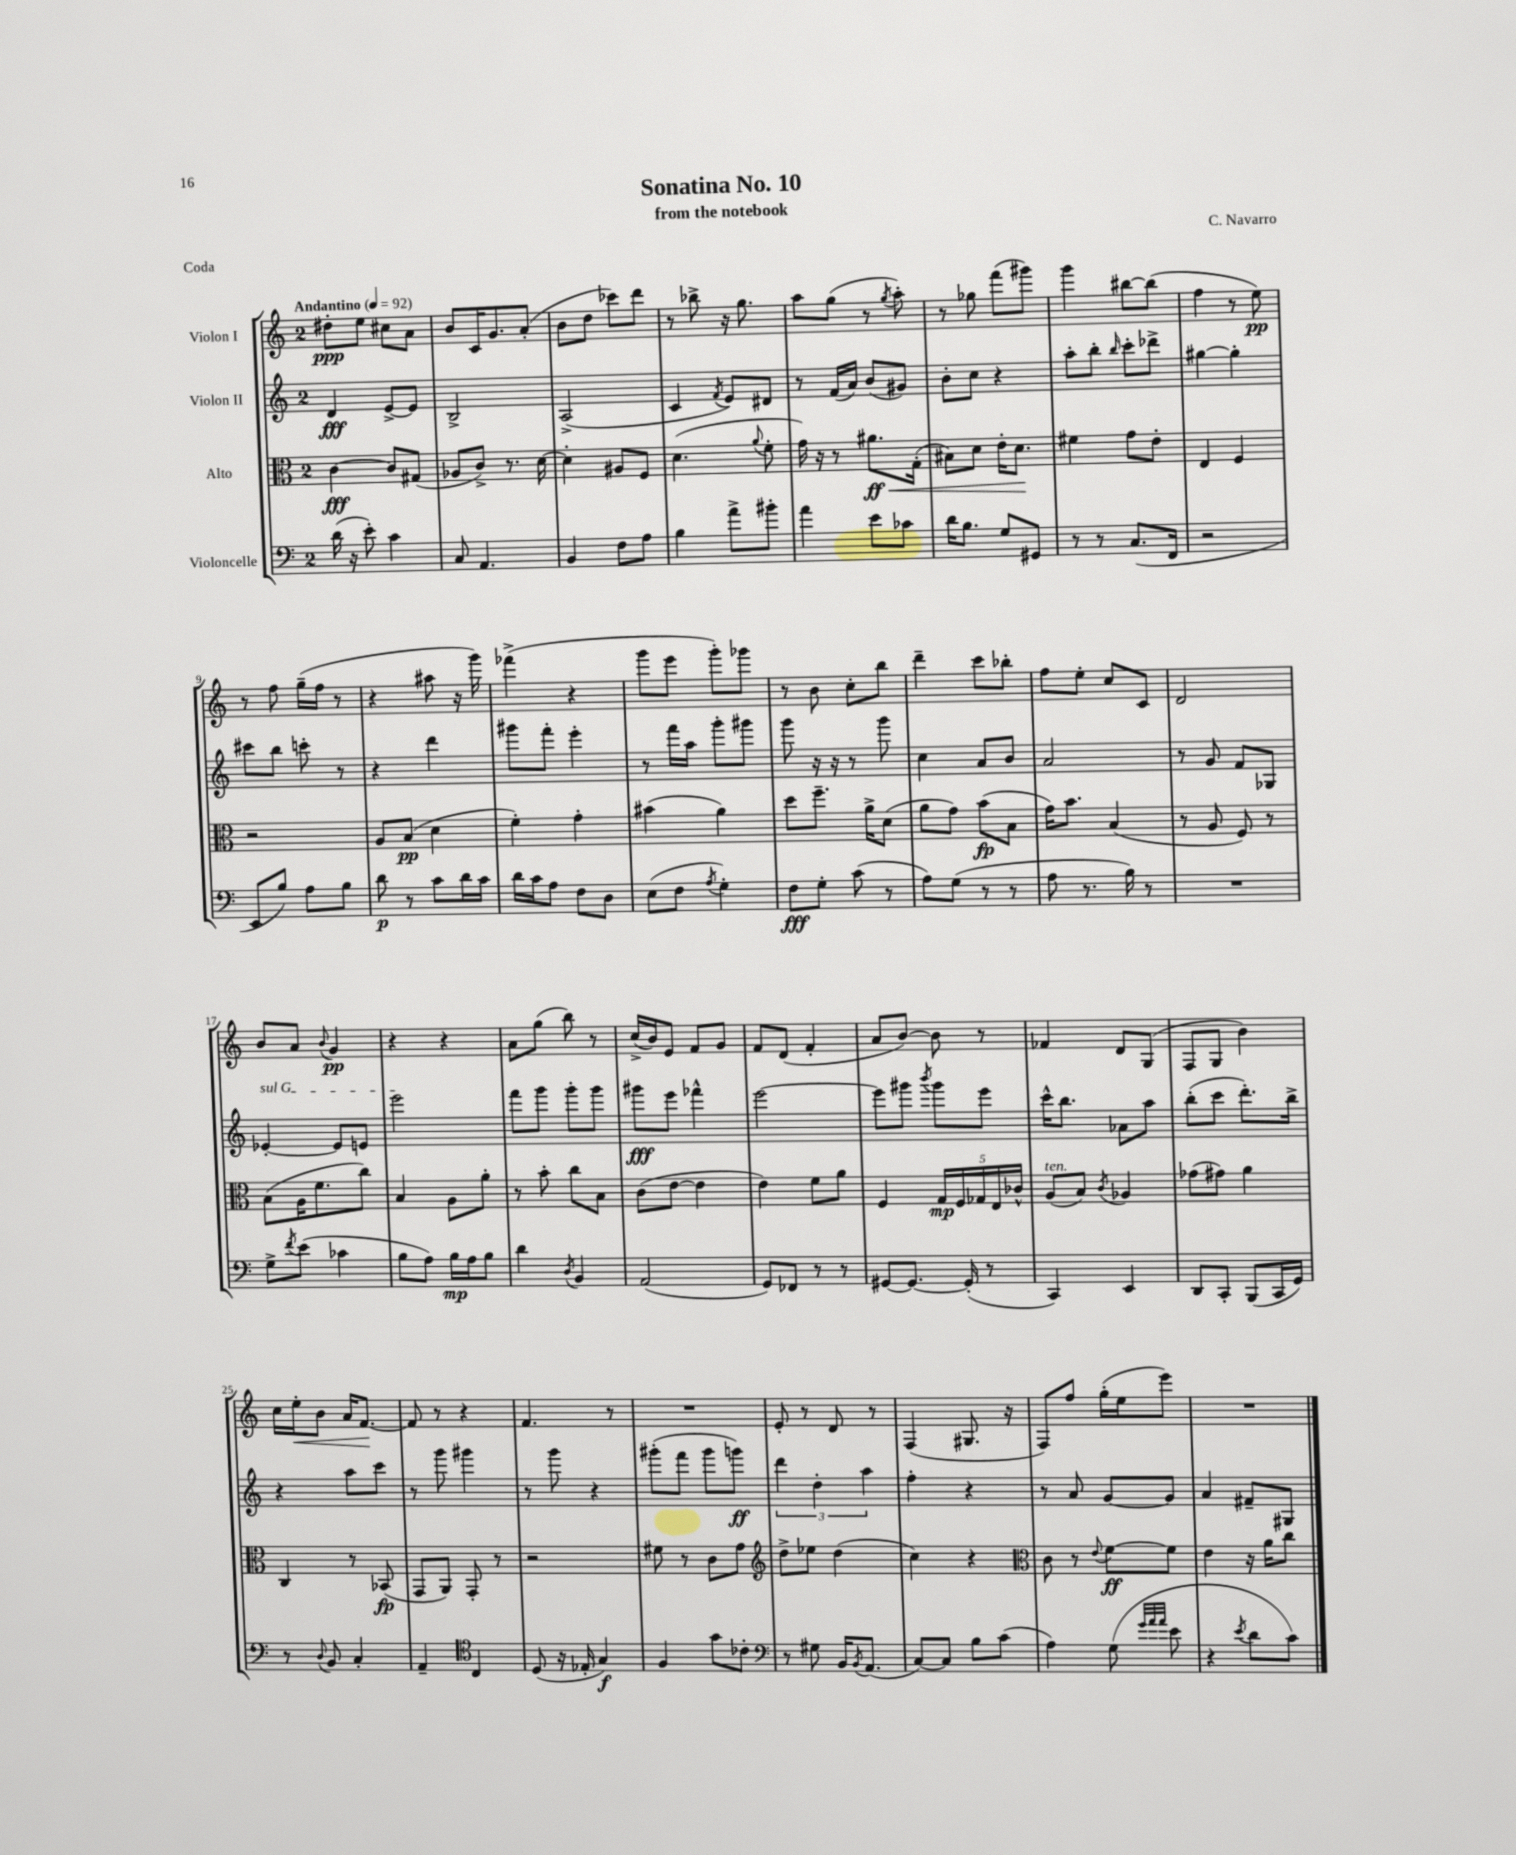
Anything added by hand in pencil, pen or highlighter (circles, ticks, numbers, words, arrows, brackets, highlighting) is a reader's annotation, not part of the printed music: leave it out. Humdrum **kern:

**kern	**kern	**kern	**kern
*staff4	*staff3	*staff2	*staff1
*clefF4	*clefC3	*clefG2	*clefG2
*k[]	*k[]	*k[]	*k[]
*M2/4	*M2/4	*M2/4	*M2/4
*MM92	*MM92	*MM92	*MM92
(16d	[4c	4d	8dd#'
16r	.	.	.
8e')	.	.	8ee
4c	8c]	[8e^	8cc#
.	(8G#	8e]	8a
=	=	=	=
8C	8A-	2B^	8b
4.AA	8c^)	.	16c
.	.	.	8.g
.	8.r	.	.
.	.	.	(8a'
.	[16d	.	.
=	=	=	=
4BB	4d']	(2A^	8b
.	.	.	8dd
8F	8A#	.	8ccc-)
8A	8F	.	8ddd
=	=	=	=
4B	(4.d	4c	8r
.	.	.	8bb-^
.	.	8qf	.
8a^	.	8e)	16r
.	.	.	8.gg
.	8qqa	.	.
8b#'	8f'	8d#	.
=	=	=	=
4a	16g)	8r	8aa
.	16r	.	.
.	8r	(16f	(8gg
.	.	16a)	.
8e	8.a#	(8b	8r
.	.	.	8qgg
8c-	.	8g#)	8aa')
.	(16G'	.	.
=	=	=	=
16d	8B#)	8b'	8r
8.B	.	.	.
.	8d	8cc	8gg-
8G	16e'	4r	(8fff
.	8.d	.	.
8GG#	.	.	8ggg#)
=	=	=	=
8r	4f#	8aa'	4ggg
8r	.	8bb'	.
.	.	16qqbb	.
(8.C	8g	8ccc'	[8bb#
.	8e'	8ddd-^	(8bb#]
16FF	.	.	.
=	=	=	=
2r	4E	[4gg#	4ff
.	4F	4gg#']	8r
.	.	.	8ee)
=	=	=	=
8EE	2r	8ccc#	8r
8B)	.	8bb	8ff
8A	.	8ccc'	(16gg~
.	.	.	16ff
8B	.	8r	8r
=	=	=	=
8d	8A	4r	4r
8r	(8B	.	.
8c	4d	4ddd	8aa#
16d	.	.	16r
16c	.	.	16ggg)
=	=	=	=
16d	4f')	8ggg#	(4fff-^
16c	.	.	.
8A	.	8fff'	.
8F	4g'	4eee'	4r
8D	.	.	.
=	=	=	=
(8E	(4b#	8r	8ggg
8F	.	16fff	8eee
.	.	16aa	.
8qA	.	.	.
4G')	4a)	8ggg'	8ggg')
.	.	8ggg#	8ggg-
=	=	=	=
8F	8dd	8ggg	8r
8G'	8.ff~	16r	8b
.	.	16r	.
(8c	.	8r	8cc'
.	16a^	.	.
8r	(8d	8ggg	8bb
=	=	=	=
8A)	8a	4cc	4ddd~
(8G	8g)	.	.
8r	(8b	8a	8ccc
8r	8B	8b	8bb-'
=	=	=	=
8A	16g)	2a	8ff
.	8.b	.	.
8.r	.	.	8ee'
.	(4B	.	8cc
16B)	.	.	.
8r	.	.	8c
=	=	=	=
2r	8r	8r	2d
.	8A	8g	.
.	8F)	8f	.
.	8r	8G-	.
=	=	=	=
8G^	(8B	[4e-'	8b
8qf	.	.	.
(8e	16A	.	8a
.	8.f	.	.
.	.	.	8qqb
4c-	.	8e-]	4g
.	8cc)	8e	.
=	=	=	=
8B	4B	2eee	4r
8A)	.	.	.
16B	8A	.	4r
16A	.	.	.
8B	8a'	.	.
=	=	=	=
4d	8r	8fff	8a
.	8b'	8ggg	(8gg
8qD	.	.	.
4BB	8cc	8ggg'	8bb)
.	8B	8ggg	8r
=	=	=	=
(2AA	(8c	8ggg#	(16cc^
.	.	.	16b)
.	[8e	8eee	8e
.	4e]	4fff-^^	8f
.	.	.	8g
=	=	=	=
8GG)	4e)	[2eee	8f
8FF-	.	.	(8d
8r	8f	.	4f'
8r	8a	.	.
=	=	=	=
[8GG#	4F	8eee]	8a
8.GG#_	.	8ggg#	[8b)
.	.	8qbbb	.
.	20G	8ggg#	8b]
.	20F	.	.
(16GG#']	.	.	.
.	20G-	.	.
8r	.	8eee	8r
.	20E	.	.
.	20c-^^	.	.
=	=	=	=
4CC)	(8A	16ccc^^	4f-
.	.	8.bb	.
.	8B)	.	.
.	8qc	.	.
4EE	4A-	8a-	8d
.	.	8aa	(8G
=	=	=	=
8DD	(8g-	(8bb'	8F
8CC'	8g#)	8ccc	8G
(8BBB	4a	8.ddd')	4b)
16CC	.	.	.
16GG)	.	16bb^	.
=	=	=	=
8r	4C	4r	16cc
.	.	.	16ee'
8qqD	.	.	.
8BB	.	.	8b
4C'	8r	8aa	16a
.	.	.	[8.f
.	(8BB-	8ccc	.
=	=	=	=
4AA~	8GG	8r	8f]
.	8AA)	8ggg	8r
*clefC4	*	*	*
4C	8GG'	4ggg#	4r
.	8r	.	.
=	=	=	=
(8D	2r	8r	4.f
16r	.	8ggg	.
16E-'	.	.	.
4G)	.	4r	.
.	.	.	8r
=	=	=	=
4F	8f#	(8ggg#'	2r
.	8r	8fff	.
8g	8c	8ggg#	.
8c-'	8g	8ggg)	.
=	=	=	=
*clefF4	*clefG2	*	*
8r	8dd^	6ddd	8e'
8G#	8ee-	.	8r
.	.	6dd'	.
16BB	(4dd	.	8d
8qBB	.	.	.
(8.AA	.	.	.
.	.	6aa	.
.	.	.	8r
=	=	=	=
[8C)	4cc)	4ff'	(4F
8C]	.	.	.
8B	4r	4r	8.G#
(8c	.	.	.
.	.	.	16r
=	=	=	=
*	*clefC3	*	*
4A)	8c	8r	8F)
.	8r	8a	8ff
.	8qqe	.	.
(8G	[8f	[8g	(16gg'
.	.	.	16ee
32qqg	.	.	.
32qqa	.	.	.
32qqa	.	.	.
8e	8f]	8g]	8eee)
=	=	=	=
4r	4e	4a	2r
8qe	.	.	.
8d	16r	8f#~	.
.	16a	.	.
8c)	8cc	8G#	.
==	==	==	==
*-	*-	*-	*-
